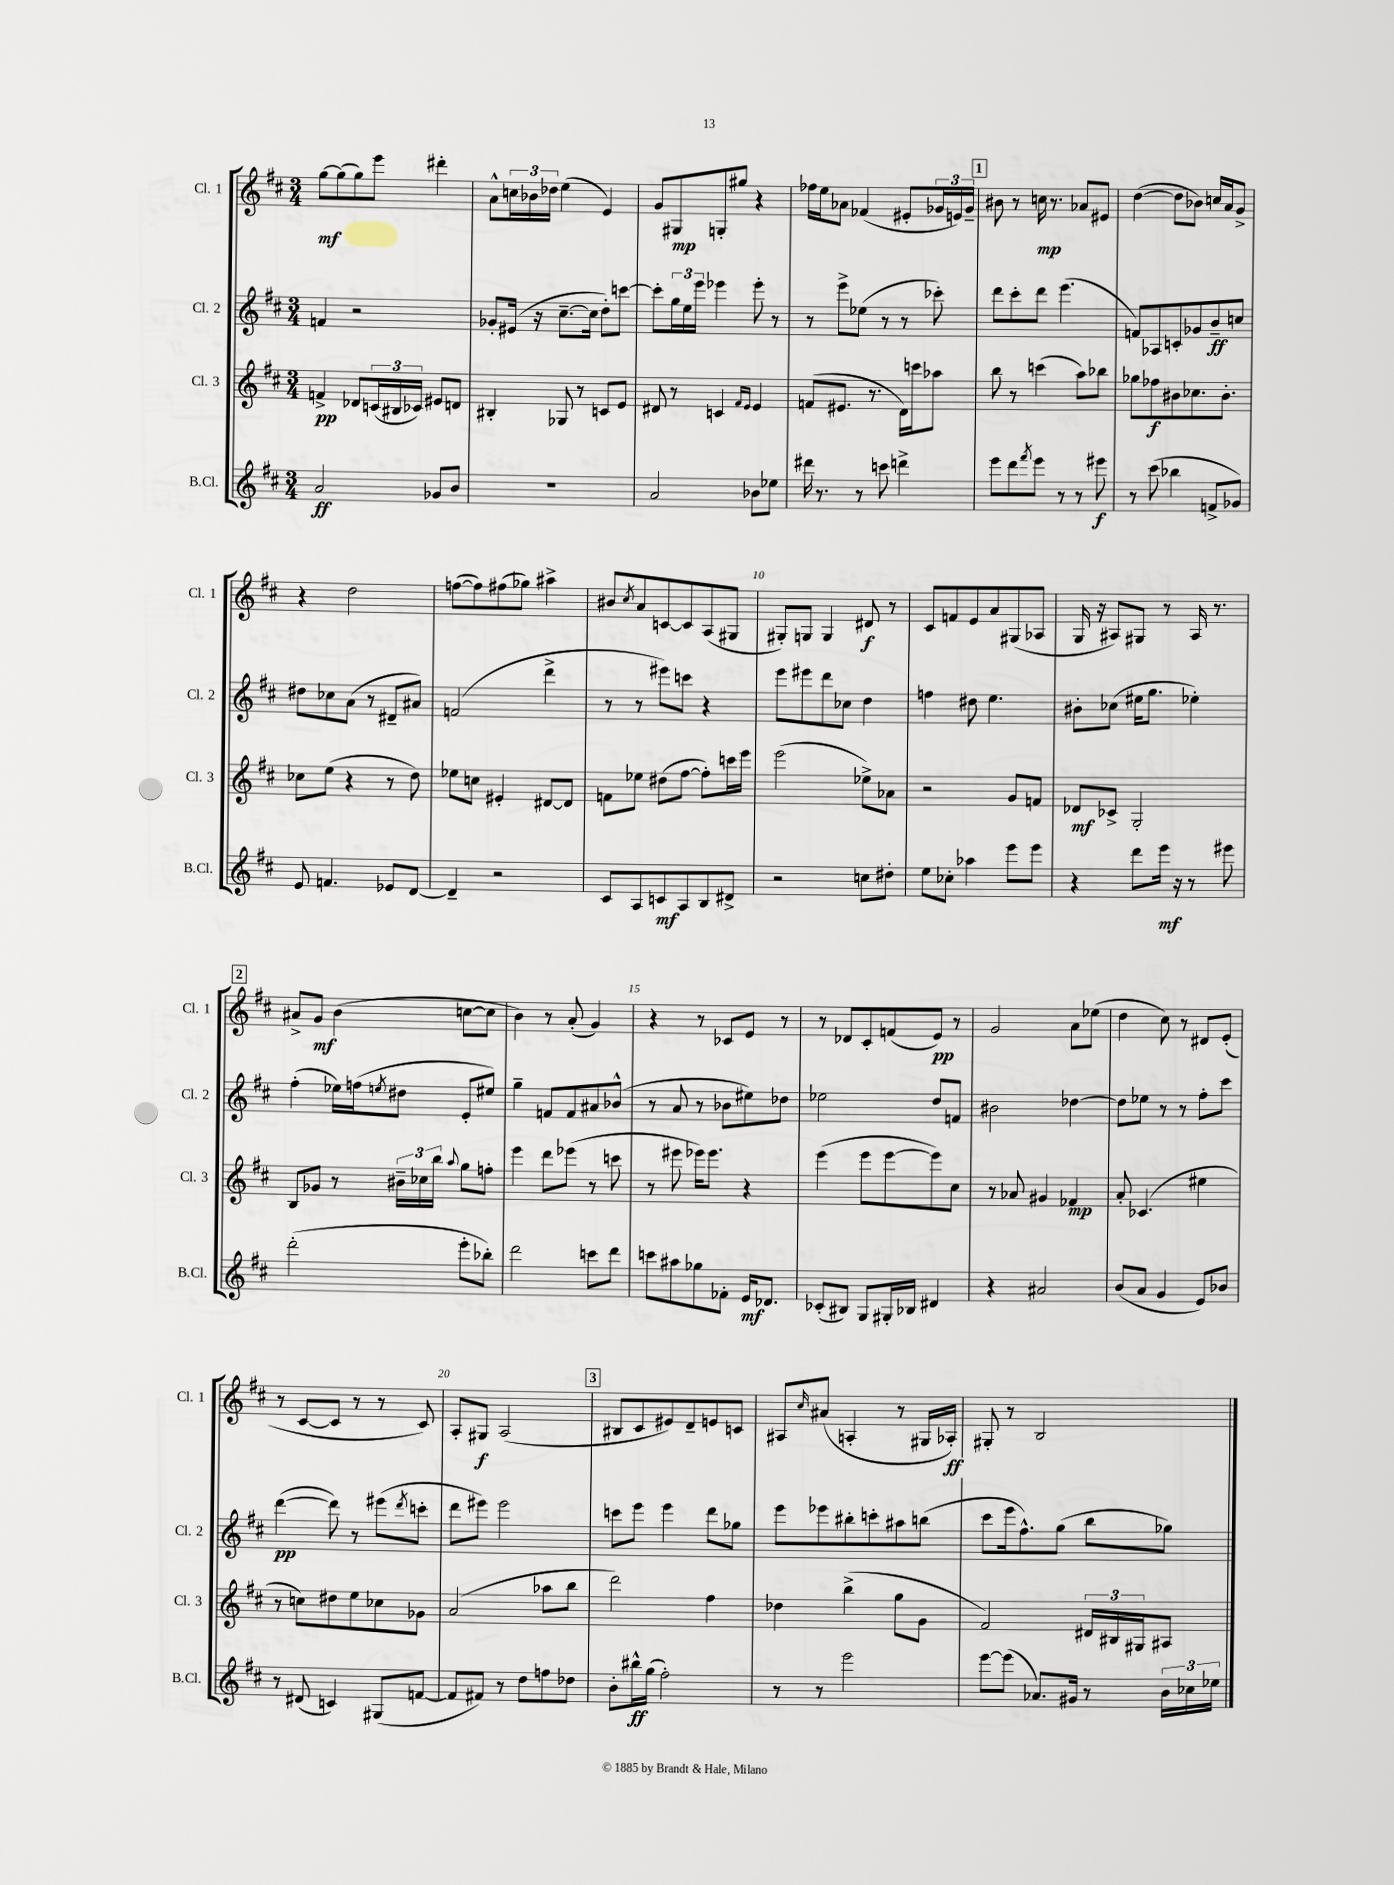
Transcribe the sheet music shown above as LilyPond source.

<<
\new StaffGroup <<
\new Staff = "s0" \with { instrumentName = "Cl. 1" shortInstrumentName = "Cl. 1" } {
    \clef treble \key d \major \numericTimeSignature \time 3/4
    g''8~\mf g''8( g''8) e'''8 dis'''4-. |
    a'8-^ \tuplet 3/2 { c''16 bes'16 des''16 } e''4( e'4) |
    g'8 gis8\mp g8-. gis''8 r4 |
    fes''16 e''16 aes'8 fes'4( eis'8-. \tuplet 3/2 { ges'16 e'16) ges'16-- } |
    \mark \markup { \box "1" } bis'8 r8 c''16\mp r8. aes'8 eis'8 |
    d''4~( d''8 bes'8) c''16 a'16 g'8-> |
    r4 d''2 |
    f''8~( f''8) fis''8( ges''8) ais''4-> |
    bis'8 \acciaccatura { cis''8 } a'8 c'8~ c'8 a8( gis8 |
    gis8-.) g8 g4 dis'8\f r8 |
    cis'8 f'8 e'8 a'8 gis8( aes8 |
    g16 r16 ais8) gis8 r8 ais16 r8. |
    \mark \markup { \box "2" } ais'8-> g'8\mf b'4( c''8~ c''8 |
    b'4) r8 a'8-.( g'4) |
    r4 r8 ces'8 e'8 r8 |
    r8 des'8 cis'8-. f'8( e'8\pp) r8 |
    g'2 a'8 ees''8( |
    d''4 cis''8) r8 dis'8 e'8-.( |
    r8 cis'8~ cis'8 r8 r8 cis'8) |
    a8-. gis8\f a2( |
    \mark \markup { \box "3" } bis8 cis'8 eis'8) d'8-- e'8 c'8 |
    ais8 \grace { cis''16 } ais'8( a4-. r8 gis16 aes16-.\ff) |
    gis8-. r8 b2 \bar "|." |
}
\new Staff = "s1" \with { instrumentName = "Cl. 2" shortInstrumentName = "Cl. 2" } {
    \clef treble \key d \major \numericTimeSignature \time 3/4
    f'4 r2 |
    ges'8-. eis'16( r16 cis''8.~-- cis''16 d''8-.) c'''8~ |
    c'''8-. \tuplet 3/2 { g''16 e''16 e'''16 } ees'''4 ees'''8-. r8 |
    r8 e'''8-> ees''8( r8 r8 ces'''8-.) |
    \mark \markup { \box "1" } d'''8 cis'''8-. d'''8 e'''4.( |
    f'8) aes8 c'8-. ges'8 b'8--\ff c''8 |
    dis''8 ces''8 a'8( r8 dis'8-- ais'8) |
    f'2( d'''4-> |
    r8 r8 eis'''8) c'''8 r4 |
    e'''8 eis'''8 d'''8 ces''8 d''4 |
    f''4 dis''8 e''4. |
    bis'8-. ces''8( eis''16 g''8. ees''4-.) |
    \mark \markup { \box "2" } fis''4-.( ees''16) f''16( \acciaccatura { e''8 } dis''8 e'8-. eis''8) |
    g''4-- f'8 f'8 ais'8 bes'8-^( |
    r8 a'8 r8 bes'8 eis''8) des''8 |
    ees''2 d''8 f'8 |
    bis'2 des''4~ |
    des''8 ees''8 r8 r8 fis''8-. cis'''8 |
    d'''4~\pp( d'''8) r8 eis'''8( \acciaccatura { d'''8 } c'''8-. |
    d'''8 eis'''8) eis'''2 |
    \mark \markup { \box "3" } c'''8 e'''8 e'''4 d'''8 ges''8 |
    e'''8 ees'''8 bis''8-. c'''8-. ais''8 b''8( |
    cis'''8 e'''16 fis''8.-^) g''8( b''8 ges''8) \bar "|." |
}
\new Staff = "s2" \with { instrumentName = "Cl. 3" shortInstrumentName = "Cl. 3" } {
    \clef treble \key d \major \numericTimeSignature \time 3/4
    f'4->\pp des'8 \tuplet 3/2 { c'16( bis16 ces'16) } eis'8 d'8 |
    bis4-. ges8 r8 c'8 e'8 |
    dis'8 r8 c'4 \grace { fis'16 e'16 } e'4 |
    f'8( eis'8. r8. d'16) c'''16 aes''8 |
    \mark \markup { \box "1" } b''8 r8 c'''4( a''8) bes''8 |
    ges''8 fes''8\f bis'8 ces''8. bis'8.-. |
    ces''8 e''8( r4 r8 d''8) |
    ees''8 c''8 eis'4-. dis'8~ dis'8 |
    f'8 ees''8 dis''8( fis''8~ fis''8-.) c'''16 e'''16 |
    e'''2( ees''8->) aes'8 |
    r2 g'8 f'8 |
    des'8\mf ces'8-> g2-. |
    \mark \markup { \box "2" } b8 ges'8 r8 \tuplet 3/2 { bis'16-- ces''16 b''16 } \appoggiatura { a''8 } g''8 f''8-. |
    e'''4 d'''8 ees'''8( r8 c'''8 |
    r8 eis'''8 ees'''16) ees'''8. r4 |
    e'''4( e'''8 e'''8~ e'''8) cis''8 |
    r8 aes'8 gis'4 fes'4\mp |
    a'8-. ces'4.( eis''4 |
    r8 c''8) dis''8 e''8 ces''8 ges'8 |
    a'2( aes''8 b''8 |
    \mark \markup { \box "3" } d'''2) fis''4 |
    des''4 b''4->( g''8 g'8 |
    fis'2) \tuplet 3/2 { dis'16 bis16 gis16 } ais8 \bar "|." |
}
\new Staff = "s3" \with { instrumentName = "B.Cl." shortInstrumentName = "B.Cl." } {
    \clef treble \key d \major \numericTimeSignature \time 3/4
    a'2\ff ges'8 b'8 |
    R2. |
    a'2 bes'8 ees''8 |
    dis'''16 r8. r8 c'''8 d'''4-> |
    \mark \markup { \box "1" } e'''8 d'''8 \acciaccatura { fis'''8 } e'''8 r8 r8 eis'''8\f |
    r8 cis'''8( bes''4 f'8-> ges'8) |
    e'8 f'4. ees'8 d'8~ |
    d'4-- r2 |
    cis'8 a8 c'8\mf a8 b8 dis'8-> |
    r2 c''8 dis''8-. |
    e''8 ces''8-. aes''4 e'''8 e'''8 |
    r4 d'''8 e'''16\mf r16 r8 eis'''8 |
    \mark \markup { \box "2" } d'''2-.( e'''8-. bes''8-.) |
    d'''2 c'''8 d'''8 |
    c'''8 ais''8 ges''8 fes'8-. e'16\mf des'8. |
    ces'8-.( bis8) g8 gis16-. bes16 dis'4 |
    r4 ais'2 |
    b'8( a'8 g'4 e'8) bes'8 |
    r8 dis'8( c'4) gis8( f'8~ |
    f'8 fis'8) r8 d''8 f''8 des''8 |
    \mark \markup { \box "3" } b'8-. bis''16-^\ff g''16( fis''2-.) |
    r8 r8 e'''2 |
    e'''8~ e'''8( aes'8.) gis'16 r8 \tuplet 3/2 { b'16 ces''16 ees''16 } \bar "|." |
}
>>
>>
\layout { \context { \Score \override BarNumber.break-visibility = ##(#f #t #t) barNumberVisibility = #(every-nth-bar-number-visible 5) } }
